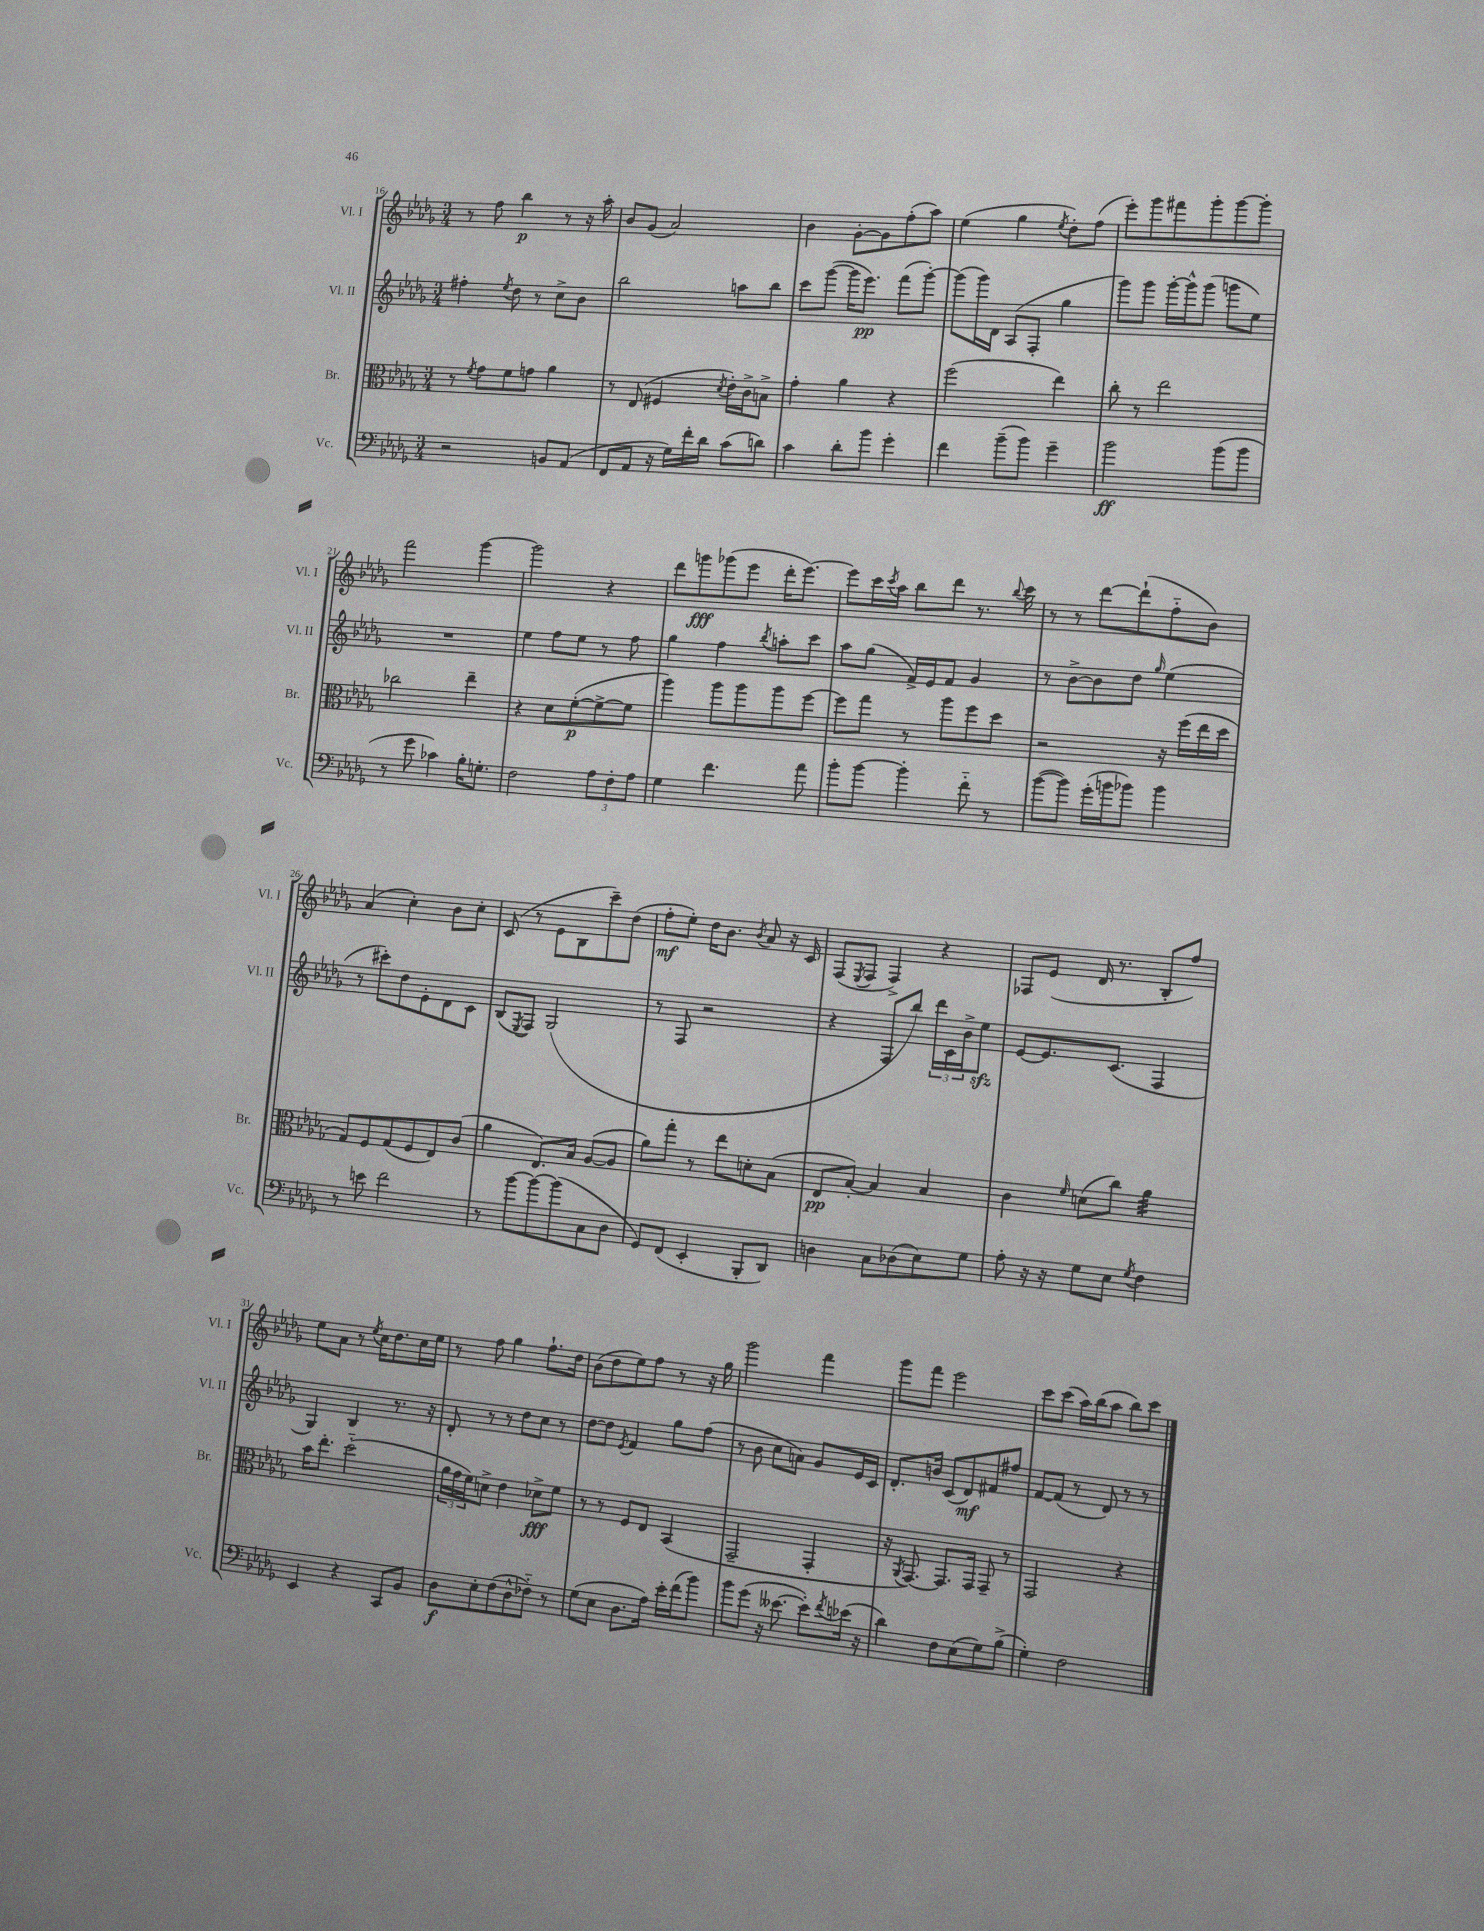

**kern	**dynam	**kern	**dynam	**kern	**dynam	**kern	**dynam
*part4	*part4	*part3	*part3	*part2	*part2	*part1	*part1
*staff4	*staff4	*staff3	*staff3	*staff2	*staff2	*staff1	*staff1
*I"Vc.	*	*I"Br.	*	*I"Vl. II	*	*I"Vl. I	*
*I'Vc.	*	*I'Br.	*	*I'Vl. II	*	*I'Vl. I	*
*clefF4	*	*clefC3	*	*clefG2	*	*clefG2	*
*k[b-e-a-d-g-]	*	*k[b-e-a-d-g-]	*	*k[b-e-a-d-g-]	*	*k[b-e-a-d-g-]	*
*M3/4	*	*M3/4	*	*M3/4	*	*M3/4	*
=16	=16	=16	=16	=16	=16	=16	=16
2r	.	8r	.	4ff#X'\	.	8r	.
.	.	8qf/	.	.	.	.	.
.	.	8g-\L	.	.	.	8ff\	.
.	.	.	.	8qee-/	.	.	.
.	.	8f\	.	8dd-\	.	4bb-\	p
.	.	8gn\J	.	8r	.	.	.
8BBn/L	.	4a-\	.	8cc^\L	.	8r	.
(8AA-/J	.	.	.	8b-\J	.	16r	.
.	.	.	.	.	.	16aa-'\	.
=17	=17	=17	=17	=17	=17	=17	=17
8FF/L	.	8r	.	2bb-\	.	8b-/L	.
8AA-/J	.	(8E-/	.	.	.	(8g-/J	.
16r	.	4F#X/	.	.	.	2a-/)	.
16G-\LL)	.	.	.	.	.	.	.
16f'\	.	.	.	.	.	.	.
16d-\JJ	.	.	.	.	.	.	.
.	.	8qd-/	.	.	.	.	.
(8c\L	.	16e-'\LL)	.	8aan\L	.	.	.
.	.	16c^\J	.	.	.	.	.
8dn\J)	.	8Bn^\J	.	8bb-\J	.	.	.
=18	=18	=18	=18	=18	=18	=18	=18
4c\	.	4g-'\	.	8ccc\L	.	4b-\	.
.	.	.	.	([8ggg-\J	.	.	.
8d-'\L	.	4a-\	.	16ggg-\KL]	.	[8g-'\L	.
.	.	.	.	8.eee-\J)	pp	.	.
8b-\J	.	.	.	.	.	8g-\]	.
4g-'\	.	4r	.	(8fff\L	.	(8ff'\	.
.	.	.	.	[8ggg-'\J)	.	8aa-\J)	.
=19	=19	=19	=19	=19	=19	=19	=19
4f\	.	(2ff\	.	(8ggg-\L]	.	(4ee-\	.
.	.	.	.	16ggg-\L)	.	.	.
.	.	.	.	16d-\JJ	.	.	.
(8b-~\L	.	.	.	(8A-/L	.	4gg-\	.
8b-\J)	.	.	.	8F'/J	.	.	.
.	.	.	.	.	.	8qee-/	.
4g-~\	.	4ee-\)	.	4gg-\	.	8dd-'\L)	.
.	.	.	.	.	.	(8ff\J	.
=20	=20	=20	=20	=20	=20	=20	=20
2b-\	ff	8cc'\	.	8ggg-\L)	.	8eee-'\L)	.
.	.	8r	.	8ggg-\J	.	8ggg-\	.
.	.	2ee-\	.	[16ggg-'\LL	.	8fff#X\	.
.	.	.	.	16ggg-^^\J]	.	.	.
.	.	.	.	(8ggg-\J	.	8ggg-'\	.
(8b-\L	.	.	.	8gggn\L	.	[8ggg-\	.
8b-\J	.	.	.	8ee-\J)	.	8ggg-'\J]	.
!!LO:LB:g=z
=21	=21	=21	=21	=21	=21	=21	=21
8r	.	2cc-X\	.	2.r	.	2fff\	.
8g-\	.	.	.	.	.	.	.
4c-X\)	.	.	.	.	.	.	.
16B-'\KL	.	4ee-~\	.	.	.	[4ggg-\	.
8.Gn'\J	.	.	.	.	.	.	.
=22	=22	=22	=22	=22	=22	=22	=22
2F\	.	4r	.	4ee-\	.	2ggg-\]	.
.	.	8d-\L	.	8ff\L	.	.	.
.	.	([8f'\	p	8ee-\J	.	.	.
12A-\L	.	8f^\_	.	8r	.	4r	.
12F'\	.	.	.	.	.	.	.
.	.	8f\J]	.	8ff\	.	.	.
12A-\J	.	.	.	.	.	.	.
=23	=23	=23	=23	=23	=23	=23	=23
4G-\	.	4aa-\)	.	4gg-\	.	8ddd-\L	.
.	.	.	.	.	.	8gggn\	fff
4.f\	.	8aa-\L	.	4ff\	.	(8ggg-X\	.
.	.	8aa-\	.	.	.	8eee-\J	.
.	.	.	.	8qbb-/	.	.	.
.	.	8aa-\	.	8aan'\L	.	16ddd-'\KL	.
.	.	.	.	.	.	[8.eee-\J)	.
8a-\	.	[8ff\J	.	8ccc\J	.	.	.
=24	=24	=24	=24	=24	=24	=24	=24
8b-'\L	.	8ff\L]	.	8aa-\L	.	8eee-\L]	.
[8b-\J	.	8gg-\J	.	(8gg-\J	.	16ccc\L	.
.	.	.	.	.	.	8qccc/	.
.	.	.	.	.	.	16aa-\JJ	.
4b-'\]	.	8r	.	16f^/LL)	.	8bb-\L	.
.	.	.	.	16e-/J	.	.	.
.	.	8aa-\L	.	8f/J	.	8ddd-\J	.
8f\	.	8ff\	.	4g-/	.	8.r	.
8r	.	8dd-\J	.	.	.	.	.
.	.	.	.	.	.	8qqbb-/	.
.	.	.	.	.	.	16ccc\	.
=25	=25	=25	=25	=25	=25	=25	=25
([8b-\L	.	2r	.	8r	.	8r	.
8b-\J])	.	.	.	[8b-^\L	.	8r	.
(16g-'\LL	.	.	.	8b-\]	.	[8ddd-\L	.
16bn\J	.	.	.	.	.	.	.
8b-X\J)	.	.	.	8dd-\J	.	(8ddd-`\]	.
.	.	.	.	16qqgg-/	.	.	.
4b-\	.	16r	.	(4ee-\	.	8ff\	.
.	.	(16ff\LL	.	.	.	.	.
.	.	16ee-\	.	.	.	8b-\J)	.
.	.	16dd-\JJ	.	.	.	.	.
!!LO:LB:g=z
=26	=26	=26	=26	=26	=26	=26	=26
8r	.	8G-/L)	.	8r	.	(4a-/	.
8en\	.	8F/	.	8ccc#X'\L)	.	.	.
2f\	.	(8G-/	.	8dd-\	.	4cc'\)	.
.	.	8F/	.	8e-'\	.	.	.
.	.	8E-/)	.	8d-\	.	8b-\L	.
.	.	(8c/J	.	8c\J	.	8cc'\J	.
=27	=27	=27	=27	=27	=27	=27	=27
8r	.	4a-\	.	(8B-/L	.	(8c/	.
.	.	.	.	8qE-/	.	.	.
[8b-\L	.	.	.	8F/J)	.	8r	.
8b-\_	.	8.E-/L)	.	(2G-/	.	8e-\L	.
(8b-\]	.	.	.	.	.	8B-\	.
.	.	16B-/Jk	.	.	.	.	.
8C\	.	([8A-/L	.	.	.	8ccc~\)	.
8D-\J	.	8A-/J]	.	.	.	(8dd-\J	.
=28	=28	=28	=28	=28	=28	=28	=28
8GG-/L)	.	8a-\L)	.	8r	.	8ff'\L	mf
(8FF/J	.	8gg-'\J	.	8F/	.	8ee-'\J)	.
4EE-'/	.	8r	.	2r	.	16dd-\KL	.
.	.	.	.	.	.	8.b-\J	.
.	.	8ee-\L	.	.	.	.	.
.	.	.	.	.	.	8qb-/	.
8BBB-'/L	.	8dn'\	.	.	.	8a-/	.
8DD-/J)	.	(8B-\J	.	.	.	16r	.
.	.	.	.	.	.	16c/	.
=29	=29	=29	=29	=29	=29	=29	=29
4Dn\	.	8E-/L	pp	4r	.	(8F/L	.
.	.	.	.	.	.	8qE-/	.
.	.	[8B-'/J)	.	.	.	8F/J	.
8C\L	.	4B-/]	.	8F/L	.	4F^/)	.
(8D-X\	.	.	.	8bb-/J)	.	.	.
8E-\)	.	4B-/	.	24ddd-\LL	.	4r	.
.	.	.	.	24c\	.	.	.
.	.	.	.	24b-^\J	.	.	.
8G-\J	.	.	.	8ee-zz\J	.	.	.
=30	=30	=30	=30	=30	=30	=30	=30
8A-'\	.	4c\	.	[8e-/L	.	8F-X/L	.
16r	.	.	.	8.e-/]	.	(8e-/J	.
16r	.	.	.	.	.	.	.
.	.	16qqf/	.	.	.	.	.
8G-\L	.	(8dn\L	.	.	.	16d-/	.
.	.	.	.	(8.c/J	.	8.r	.
8E-\J	.	8cc\J)	.	.	.	.	.
8qG-/	.	.	.	.	.	.	.
*	*	*tremolo	*	*	*	*	*
4F\	.	32a-\LLL	.	4F/	.	8B-'/L	.
.	.	32a-\	.	.	.	.	.
.	.	32a-\	.	.	.	.	.
.	.	32a-\	.	.	.	.	.
.	.	32a-\	.	.	.	8ff/J)	.
.	.	32a-\	.	.	.	.	.
.	.	32a-\	.	.	.	.	.
.	.	32a-\JJJ	.	.	.	.	.
*	*	*Xtremolo	*	*	*	*	*
!!LO:LB:g=z
=31	=31	=31	=31	=31	=31	=31	=31
4EE-/	.	16b-\KL	.	4G-/)	.	8ee-\L	.
.	.	8.ee-'\J	.	.	.	.	.
.	.	.	.	.	.	8a-\J	.
4r	.	(2dd-\	.	4B-/	.	8r	.
.	.	.	.	.	.	8qee-/	.
.	.	.	.	.	.	16cc\KL	.
.	.	.	.	.	.	8.dd-\	.
8CC/L	.	.	.	8.r	.	.	.
8BB-/J	.	.	.	.	.	16cc\L	.
.	.	.	.	16r	.	16ee-\JJ	.
=32	=32	=32	=32	=32	=32	=32	=32
8D-\L	f	24a-\LL	.	8d-'/	.	8r	.
.	.	24g-\	.	.	.	.	.
.	.	24f\J)	.	.	.	.	.
8E-'\	.	8dn^\J	.	8r	.	8ff\	.
(8F\	.	4e-\	.	8r	.	4gg-\	.
8D-^^\	.	.	.	8dd-\L	.	.	.
8F-X\J)	.	8d-X^\L	fff	8cc\J	.	8.ff`\L	.
8r	.	8f\J	.	8r	.	.	.
.	.	.	.	.	.	16dd-\Jk	.
=33	=33	=33	=33	=33	=33	=33	=33
(8G-\L	.	8r	.	[8dd-\L	.	(8b-\L	.
8E-\J	.	8r	.	8dd-\J]	.	8dd-\	.
.	.	.	.	8qe-/	.	.	.
8.D-\L	.	8F/L	.	4f/	.	8ee-\)	.
.	.	8E-/J	.	.	.	8ff\J	.
16A-\Jk)	.	.	.	.	.	.	.
16e-'\LL	.	(4BB-/	.	8gg-\L	.	8r	.
(16f\J	.	.	.	.	.	.	.
8b-\J)	.	.	.	(8ff\J	.	16r	.
.	.	.	.	.	.	16gg-\	.
=34	=34	=34	=34	=34	=34	=34	=34
8b-\L	.	2GG-~/	.	8r	.	2ggg-\	.
(8g-\J	.	.	.	8b-\	.	.	.
16r	.	.	.	8cc\L	.	.	.
[8.e--X\	.	.	.	.	.	.	.
.	.	.	.	8an\J)	.	.	.
8e--'\L])	.	4GG-'/	.	8g-/L	.	4fff\	.
8qf/	.	.	.	.	.	.	.
(16e-X\Jk	.	.	.	16e-/L	.	.	.
16r	.	.	.	16c/JJ	.	.	.
=35	=35	=35	=35	=35	=35	=35	=35
4d-\)	.	16r	.	8.d-'/L	.	8ggg-\L	.
.	.	8qAA-/	.	.	.	.	.
.	.	[8.GG-/)	.	.	.	.	.
.	.	.	.	.	.	8fff\J	.
.	.	.	.	16bn/Jk	.	.	.
8F\L	.	8.GG-/L]	.	(8c/L	.	2eee-\	.
(8E-\	.	.	.	8d-/)	mf	.	.
.	.	16GG-/Jk	.	.	.	.	.
8G-\)	.	8GG-~/	.	8f#X/	.	.	.
(8B-^\J	.	8r	.	8ff#X/J	.	.	.
=36	=36	=36	=36	=36	=36	=36	=36
4G-'\)	.	2GG-/	.	[8f/L	.	8ccc\L	.
.	.	.	.	(8f/J]	.	(8ccc\J	.
2F\	.	.	.	8r	.	16aa-\LL)	.
.	.	.	.	.	.	(16bb-\J	.
.	.	.	.	8d-/)	.	8aa-\J	.
.	.	4r	.	8r	.	8bb-\L)	.
.	.	.	.	8r	.	8ccc\J	.
==	==	==	==	==	==	==	==
*-	*-	*-	*-	*-	*-	*-	*-
